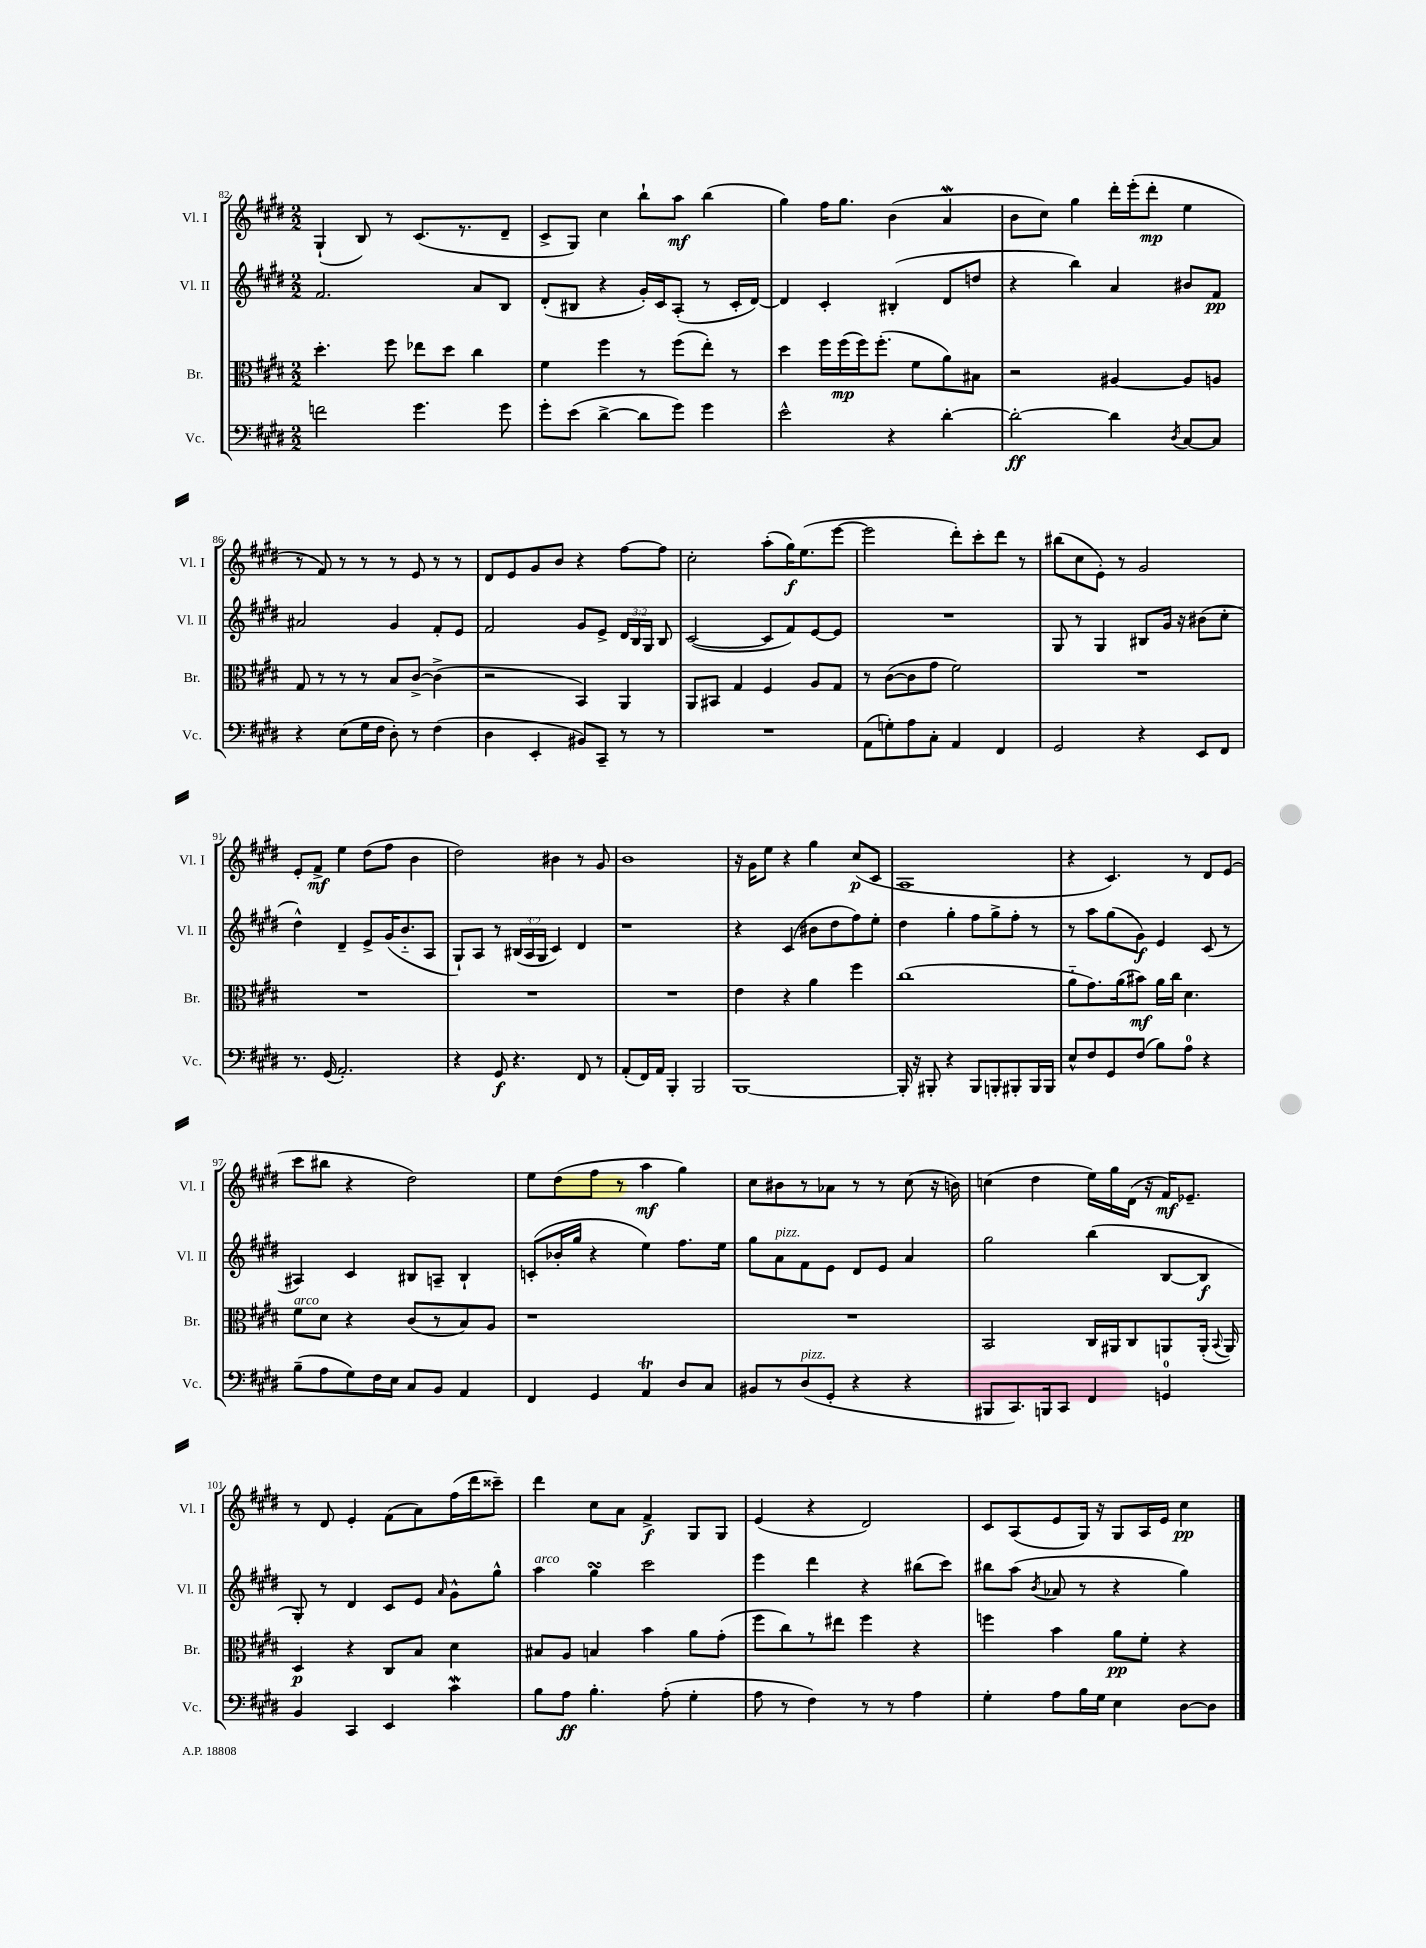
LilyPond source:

<<
\new StaffGroup <<
\new Staff = "s0" \with { instrumentName = "Vl. I" shortInstrumentName = "Vl. I" } {
    \clef treble \key e \major \numericTimeSignature \time 2/2
    \autoBeamOff gis4-!( b8) r8 cis'8.[( r8. dis'8]-- |
    cis'8[-> gis8]) cis''4 b''8[-! a''8]\mf b''4( |
    gis''4) fis''16[ gis''8.] b'4( a'4\mordent |
    b'8[ cis''8]) gis''4 dis'''16[-. e'''16-.( dis'''8]-.\mp e''4 |
    r8 fis'8) r8 r8 r8 e'8 r8 r8 |
    dis'8[ e'8 gis'8 b'8] r4 fis''8[~ fis''8] |
    cis''2-. a''8[-.( gis''16\f) e''8.( e'''8]~ |
    e'''2 dis'''8[-.) cis'''8-. dis'''8] r8 |
    bis''8[( cis''8 e'8]-.) r8 gis'2 |
    e'8[-. fis'8]->\mf e''4 dis''8[( fis''8] b'4 |
    dis''2) bis'4 r8 gis'8 |
    b'1 |
    r16 gis'16[ e''8] r4 gis''4 cis''8[\p( cis'8] |
    a1 |
    r4 cis'4.) r8 dis'8[ e'8]( |
    cis'''8[ bis''8] r4 dis''2) |
    e''8[ dis''8( fis''8] r8 a''4\mf gis''4) |
    cis''8[ bis'8 r8 aes'8] r8 r8 cis''8( r16 b'16) |
    c''4( dis''4 e''16[) gis''16 dis'16]( r16 fis'16[\mf) ees'8.]-- |
    r8 dis'8 e'4-. fis'8[( a'8) fis''16( dis'''16 cisis'''8]--) |
    dis'''4 cis''8[ a'8] fis'4->\f gis8[ gis8] |
    e'4( r4 dis'2) |
    cis'8[ a8( e'8 gis16]) r16 gis8[ a16 e'16] cis''4\pp \bar "|." |
}
\new Staff = "s1" \with { instrumentName = "Vl. II" shortInstrumentName = "Vl. II" } {
    \clef treble \key e \major \numericTimeSignature \time 2/2 \override Staff.TupletNumber.text = #tuplet-number::calc-fraction-text
    \autoBeamOff fis'2. a'8[ b8] |
    dis'8[-.( bis8] r4 gis'16[-.) cis'16 a8]-.( r8 cis'16[-. dis'16]~) |
    dis'4 cis'4-. bis4-.( dis'8[ d''8] |
    r4 b''4) a'4 bis'8[ fis'8]\pp |
    ais'2 gis'4 fis'8[-. e'8] |
    fis'2 gis'8[ e'8]-> \tuplet 3/2 { dis'16[ b16 gis16] } b8 |
    cis'2~( cis'8[ fis'8) e'8~ e'8] |
    R1 |
    gis8 r8 gis4 bis8[ gis'16] r16 bis'8[( cis''8]-. |
    dis''4-^) dis'4-- e'8[-> gis'16( b'8.-_ a8] |
    gis8[-!) a8] r8 \tuplet 3/2 { bis16[( a16 gis16] } cis'4) dis'4 |
    r1 |
    r4 cis'4( bis'8[ dis''8 fis''8) e''8]-. |
    dis''4 gis''4-. fis''8[ gis''8-> fis''8]-. r8 |
    r8 a''8[ gis''8( gis'8]\f) e'4 cis'8( r8 |
    ais4) cis'4 bis8[ a8]-- bis4-! |
    c'8[-.( bes'16-. gis''16] r4 e''4) fis''8.[ e''16] |
    gis''8[ a'8^\markup { \italic "pizz." } fis'8 e'8] dis'8[ e'8] a'4 |
    gis''2 b''4( b8[~ b8]\f |
    gis8-.) r8 dis'4 cis'8[ e'8] \grace { a'16 } gis'8[-^ gis''8]-^ |
    a''4^\markup { \italic "arco" } gis''4\turn cis'''2 |
    e'''4 dis'''4 r4 bis''8[( cis'''8]) |
    bis''8[ a''8]( \acciaccatura { b'8 } aes'8 r8 r4 gis''4) \bar "|." |
}
\new Staff = "s2" \with { instrumentName = "Br." shortInstrumentName = "Br." } {
    \clef alto \key e \major \numericTimeSignature \time 2/2
    \autoBeamOff dis''4.-. fis''8 ees''8[ dis''8] cis''4 |
    fis'4 fis''4 r8 fis''8[( e''8]-.) r8 |
    dis''4 fis''16[ fis''16\mp( fis''16) fis''8.]-.( fis'8[ a'8) bis8] |
    r2 ais4~ ais8[ a8] |
    gis8 r8 r8 r8 b8[ cis'8]~-> cis'4->( |
    r2 b,4) a,4 |
    a,8[ bis,8] gis4 fis4 a8[ gis8] |
    r8 cis'8[~( cis'8 gis'8] fis'2) |
    R1 |
    R1 |
    R1 |
    R1 |
    e'4 r4 a'4 fis''4 |
    cis''1( |
    a'8[-_ gis'8.) a'16( bis'8]\mf) a'16[ cis''16] dis'4. |
    fis'8[^\markup { \italic "arco" } dis'8] r4 cis'8[( r8 b8) a8] |
    r1 |
    R1 |
    b,2 cis16[ ais,16 cis8 a,8 a,16]-.( \appoggiatura { b,8 } a,16) |
    dis4\p r4 cis8[ b8] dis'4 |
    bis8[ a8] b4 b'4 a'8[ gis'8]-.( |
    fis''8[ cis''8) r8 eis''8] fis''4 r4 |
    f''4 b'4 a'8[\pp fis'8]-. r4 \bar "|." |
}
\new Staff = "s3" \with { instrumentName = "Vc." shortInstrumentName = "Vc." } {
    \clef bass \key e \major \numericTimeSignature \time 2/2
    \autoBeamOff f'2 gis'4. gis'8 |
    gis'8[-. e'8]( dis'4~-> dis'8[ gis'8]) gis'4 |
    e'2-^ r4 dis'4~-. |
    dis'2~-.\ff dis'4 \acciaccatura { dis8 } cis8[~ cis8] |
    r4 e8[( gis16 fis16] dis8-.) r8 fis4( |
    dis4 e,4-. bis,8[) cis,8]-- r8 r8 |
    R1 |
    a,8[( g8-.) a8 cis8]-. a,4 fis,4 |
    gis,2 r4 e,8[ fis,8] |
    r8. gis,16( a,2.-.) |
    r4 gis,8\f r4. fis,8 r8 |
    a,8[-.( fis,16) a,16] b,,4-. b,,2 |
    b,,1~ |
    b,,16-. r16 bis,,8-. r4 bis,,8[ b,,8-. bis,,8-. bis,,16 bis,,16] |
    e8[-^ fis8 gis,8 fis8]( b8[) a8]-0 r4 |
    b8[--( a8 gis8) fis16 e16] cis8[ b,8] a,4 |
    fis,4 gis,4 a,4\trill dis8[ cis8] |
    bis,8[ r8 dis8^\markup { \italic "pizz." }( gis,8]-. r4 r4 |
    bis,,8[ cis,8.) b,,16 cis,8] fis,4 g,4-0 |
    b,4 cis,4 e,4 cis'4\mordent |
    b8[ a8]\ff b4.-. a8-.( gis4-. |
    a8 r8 fis4) r8 r8 a4 |
    gis4-. a8[ b16 gis16] e4 dis8[~ dis8] \bar "|." |
}
>>
>>
\layout { \context { \Score currentBarNumber = #82 } }
